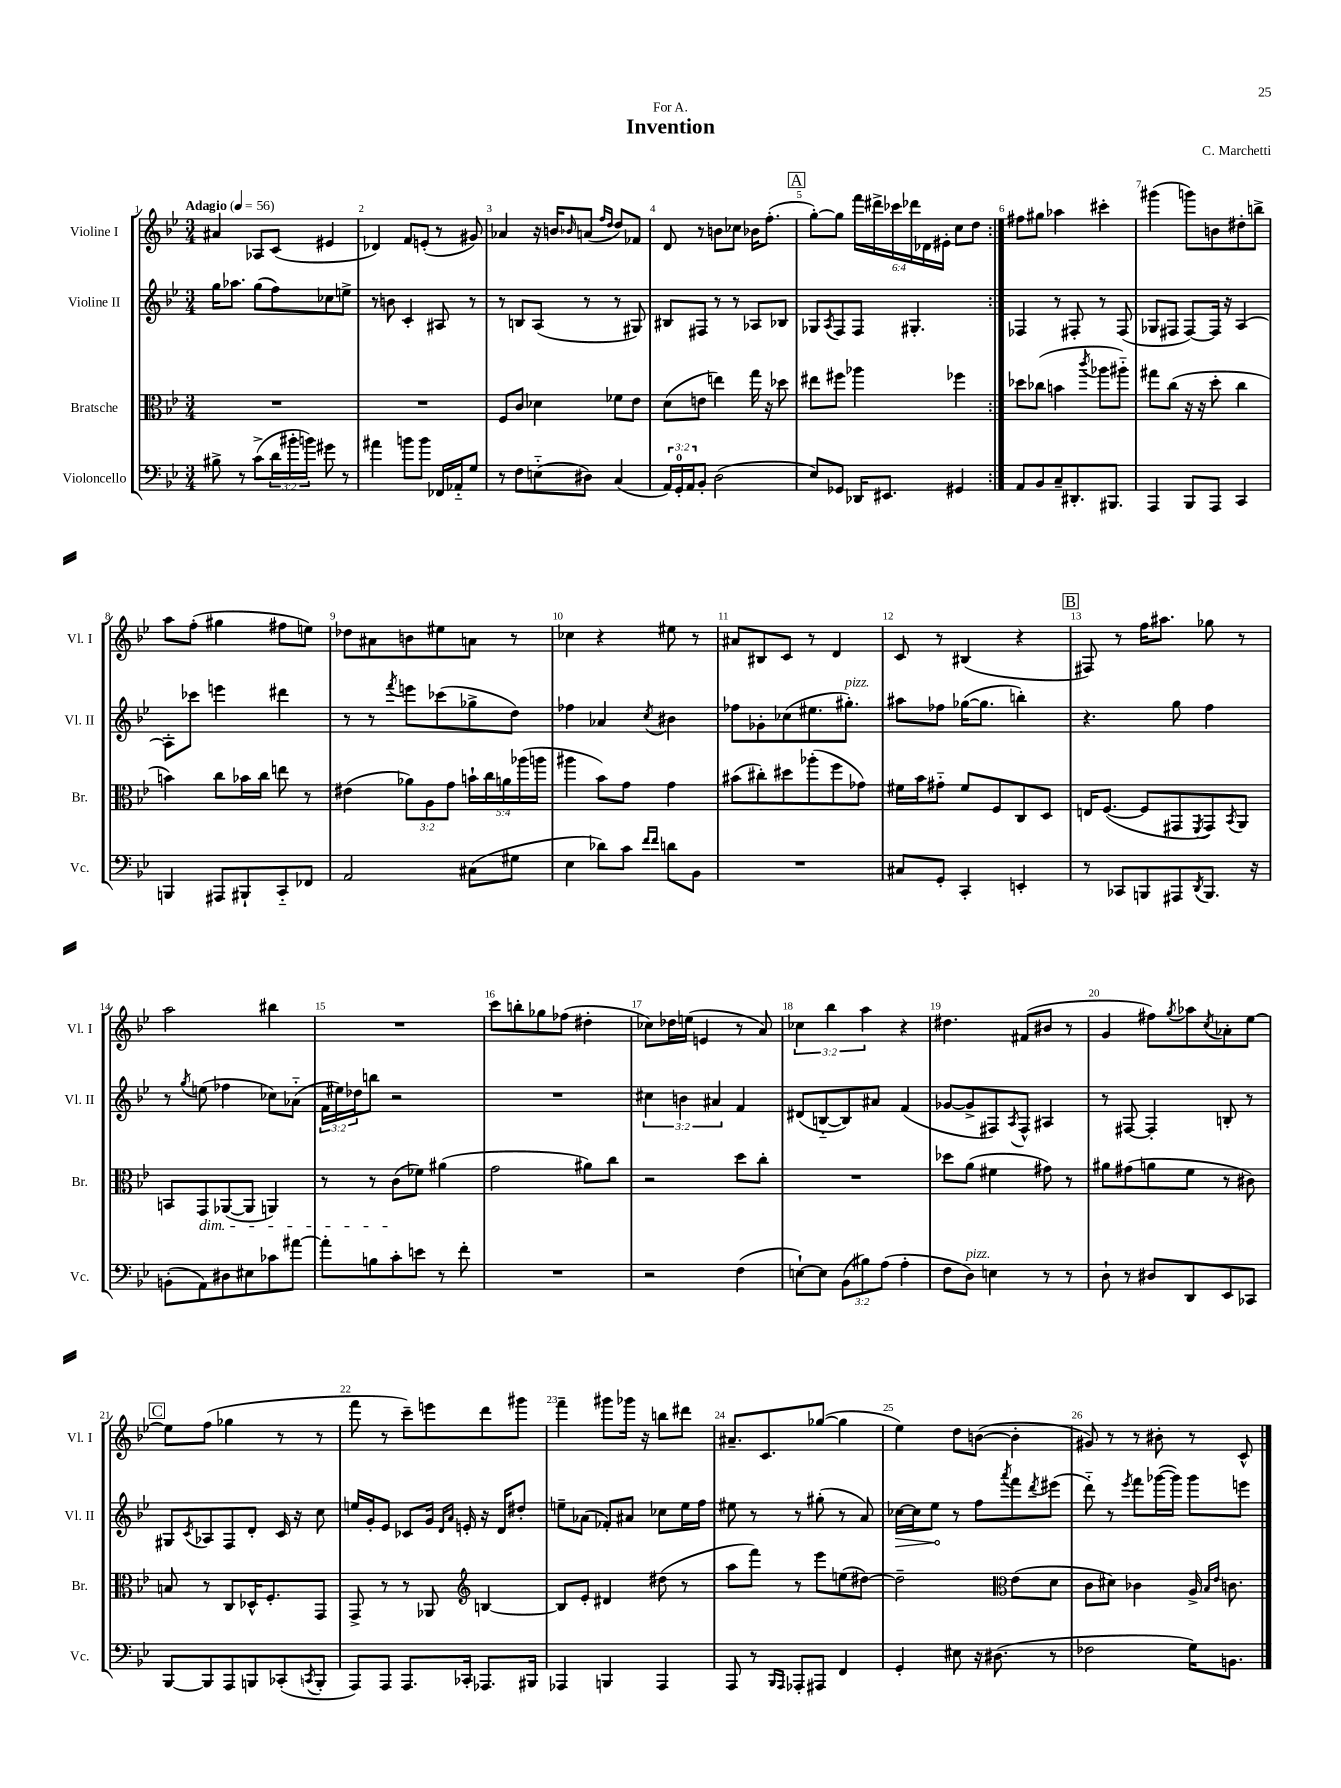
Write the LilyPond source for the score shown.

\header { title = "Invention" composer = "C. Marchetti" dedication = "For A." }
<<
\new StaffGroup <<
\new Staff = "s0" \with { instrumentName = "Violine I" shortInstrumentName = "Vl. I" } {
    \clef treble \key bes \major \numericTimeSignature \time 3/4 \override Staff.TupletNumber.text = #tuplet-number::calc-fraction-text \tempo "Adagio" 4 = 56
    \repeat volta 2 { ais'4 aes8 c'8( eis'4 |
    des'4) f'8 e'8-.( r8 gis'8) |
    aes'4 r16 b'16 \grace { bes'16 } a'8( \grace { f''16 d''16 } d''8) fes'8 |
    d'8 r8 b'8 ces''8 bes'16 f''8.-.( |
    \mark \markup { \box "A" } g''8~-.) g''8 \tuplet 6/4 { f'''16 dis'''16-> ces'''16 des'''16 des'16 eis'16-. } c''8 d''8 | }
    fis''8 gis''8 aes''4 cis'''4-. |
    gis'''4( g'''8) b'8 dis''8-. b''8-> |
    a''8 f''8-.( gis''4 fis''8 e''8) |
    des''8 ais'8 b'8 eis''8 a'8 r8 |
    ces''4 r4 eis''8 r8 |
    ais'8 bis8 c'8 r8 d'4 |
    c'8 r8 bis4( r4 |
    \mark \markup { \box "B" } fis8) r8 f''16 ais''8. ges''8 r8 |
    a''2 bis''4 |
    R2. |
    c'''8 b''8-. ges''8 fes''8( dis''4-. |
    ces''8) des''16 e''16( e'4 r8 a'8) |
    \tuplet 3/2 { ces''4 bes''4 a''4 } r4 |
    dis''4. fis'8( bis'8 r8 |
    g'4 fis''8) \acciaccatura { g''8 } aes''8 \acciaccatura { c''8 } aes'8-. ees''8~ |
    \mark \markup { \box "C" } ees''8 f''8( ges''4 r8 r8 |
    f'''8 r8 c'''8--) e'''8 d'''8 gis'''8 |
    f'''4-- gis'''8 ges'''16 r16 b''8 dis'''8 |
    ais'8.-- c'8. ges''8~( ges''4 |
    ees''4) d''8 b'8~( b'4-. |
    gis'8) r8 r8 bis'8-. r8 c'8-^ \bar "|." |
}
\new Staff = "s1" \with { instrumentName = "Violine II" shortInstrumentName = "Vl. II" } {
    \clef treble \key bes \major \numericTimeSignature \time 3/4 \override Staff.TupletNumber.text = #tuplet-number::calc-fraction-text
    \repeat volta 2 { g''16 aes''8. g''8( f''8) ces''8 e''8-> |
    r8 b'8 c'4-. ais8 r8 |
    r8 b8 a8( r8 r8 gis8) |
    bis8 fis8 r8 r8 aes8 bes8 |
    \mark \markup { \box "A" } ges8 \acciaccatura { a8 } f8 f8 gis4.-. | }
    fes4 r8 fis8-. r8 fis8( |
    ges8 fis8 fis8~) fis16 r16 a4~ |
    a8-. ces'''8 e'''4 dis'''4 |
    r8 r8 \acciaccatura { f'''8 } e'''8 ces'''8( ges''8-> d''8) |
    fes''4 aes'4 \acciaccatura { c''8 } bis'4 |
    fes''8 ges'8-. ces''8( eis''8. gis''8.-.^\markup { \italic "pizz." }) |
    ais''8 fes''8 ges''16~( ges''8. b''4-.) |
    \mark \markup { \box "B" } r4. g''8 f''4 |
    r8 \acciaccatura { g''8 } e''8( fes''4 ces''8) aes'8-_( |
    \tuplet 3/2 { f'16 eis''16) des''16 } b''8 r2 |
    R2. |
    \tuplet 3/2 { cis''4 b'4 ais'4 } f'4 |
    dis'8( b8~-_ b8) ais'8 f'4( |
    ges'8~ ges'8-> fis8) \acciaccatura { a8 } fis8-^ ais4 |
    r8 fis8~ fis4-. b8-. r8 |
    \mark \markup { \box "C" } gis8 \acciaccatura { c'8 } aes8 f8 d'8-. c'16 r16 c''8 |
    e''16 g'16-. ees'8 ces'8 g'16 \grace { d'16 a'16 } e'16-. r16 d'16 dis''8-. |
    e''8-- aes'8( fes'8-.) ais'8 ces''8 e''16 f''16 |
    eis''8 r8 r8 gis''8-.( r8 a'8) |
    \once \override Hairpin.circled-tip = ##t ces''16~\> ces''16 ees''8\! r8 f''8 \acciaccatura { a'''8 } f'''8 \acciaccatura { d'''8 } eis'''8( |
    d'''8-_) r8 \acciaccatura { ees'''8 } f'''8 ges'''16~( ges'''16) ges'''8 e'''8 \bar "|." |
}
\new Staff = "s2" \with { instrumentName = "Bratsche" shortInstrumentName = "Br." } {
    \clef alto \key bes \major \numericTimeSignature \time 3/4 \override Staff.TupletNumber.text = #tuplet-number::calc-fraction-text
    \repeat volta 2 { R2. |
    R2. |
    f8 c'8 des'4 fes'8 ees'8 |
    d'8( e'8 e''4) g''16 r16 des''8 |
    \mark \markup { \box "A" } eis''8 fis''8 aes''4 fes''4 | }
    des''8 ces''8( b'4 \acciaccatura { c'''8 } aes''8 ais''8-_) |
    gis''8 c''8( r16 r16 d''8-. c''4 |
    b'4) c''8 bes'16 c''16 e''8 r8 |
    eis'4( \tuplet 3/2 { aes'8) a8 g'8 } \tuplet 5/4 { b'16-! c''16 a'16 aes''16( a''16 } |
    ais''4 bes'8) g'8 g'4 |
    bis'8( cis''8-.) dis''8 aes''8-.( f''8 ges'8) |
    fis'16 bes'16 gis'8-_ fis'8 f8 c8 d8 |
    \mark \markup { \box "B" } e16 f8.~( f8 gis,8 \acciaccatura { f,8 } gis,8) \acciaccatura { bes,8 } a,8 |
    b,8 g,8\dim aes,8~( aes,8 a,4) |
    r8 r8 c'8\!( fes'8) ais'4( |
    g'2 ais'8) c''8 |
    r2 d''8 c''8-. |
    R2. |
    des''8 a'8( fis'4 gis'8) r8 |
    ais'8 gis'8( a'8 f'8 r8 cis'8) |
    \mark \markup { \box "C" } b8 r8 c8 des16-^ f8.-. g,8 |
    g,8-> r8 r8 aes,8 \clef treble b4~ |
    b8 ees'8-. dis'4 dis''8( r8 |
    a''8 f'''8) r8 ees'''8 e''8( dis''8~) |
    dis''2-- \clef alto ees'8( d'8 |
    c'8 dis'8) ces'4 a16-> \grace { bes16 ees'16 } c'8. \bar "|." |
}
\new Staff = "s3" \with { instrumentName = "Violoncello" shortInstrumentName = "Vc." } {
    \clef bass \key bes \major \numericTimeSignature \time 3/4 \override Staff.TupletNumber.text = #tuplet-number::calc-fraction-text
    \repeat volta 2 { bis8-> r8 c'8->( \tuplet 3/2 { d'16 bis'16-. b'16) } gis'8 r8 |
    ais'4 b'8 b'8 fes,16 aes,16-_ g8 |
    r8 f8 e8-_( dis8) c4( |
    \tuplet 3/2 { a,16) g,16-0-. a,16 } bes,8-. d2( |
    \mark \markup { \box "A" } ees8) ges,8 des,16 eis,8. gis,4 | }
    a,8 bes,8 c8-- dis,8.-. bis,,8. |
    a,,4 bes,,8 a,,8 c,4 |
    b,,4 ais,,8 bis,,8-! c,8-_ fes,8 |
    a,2 cis8( gis8 |
    ees4 des'8) c'8 \grace { f'16 f'16 } d'8 bes,8 |
    R2. |
    cis8 g,8-. c,4-. e,4-. |
    \mark \markup { \box "B" } r8 ces,8 b,,8 ais,,8 \acciaccatura { d,8 } b,,8. r16 |
    b,8-.( a,8) dis8 eis8 ces'8 ais'8~ |
    ais'8-. b8 c'8-. e'8 r8 f'8-. |
    R2. |
    r2 f4( |
    e8~-!) e8 \tuplet 3/2 { bes,8( bis8) a8( } a4-. |
    f8 d8^\markup { \italic "pizz." }) e4 r8 r8 |
    d8-! r8 dis8 d,8 ees,8 ces,8 |
    \mark \markup { \box "C" } bes,,8~ bes,,8 a,,8 b,,8 ces,8-.( \acciaccatura { c,8 } b,,8-. |
    a,,8) a,,8 a,,8. ces,16-. aes,,8. bis,,16 |
    aes,,4 b,,4 aes,,4 |
    a,,8 r8 \grace { bes,,16 a,,16 } aes,,8-. ais,,8 f,4 |
    g,4-. eis8 r16 dis8.( r8 |
    fes2 g16) b,8. \bar "|." |
}
>>
>>
\layout { \context { \Score \override BarNumber.break-visibility = ##(#f #t #t) barNumberVisibility = #all-bar-numbers-visible } }
